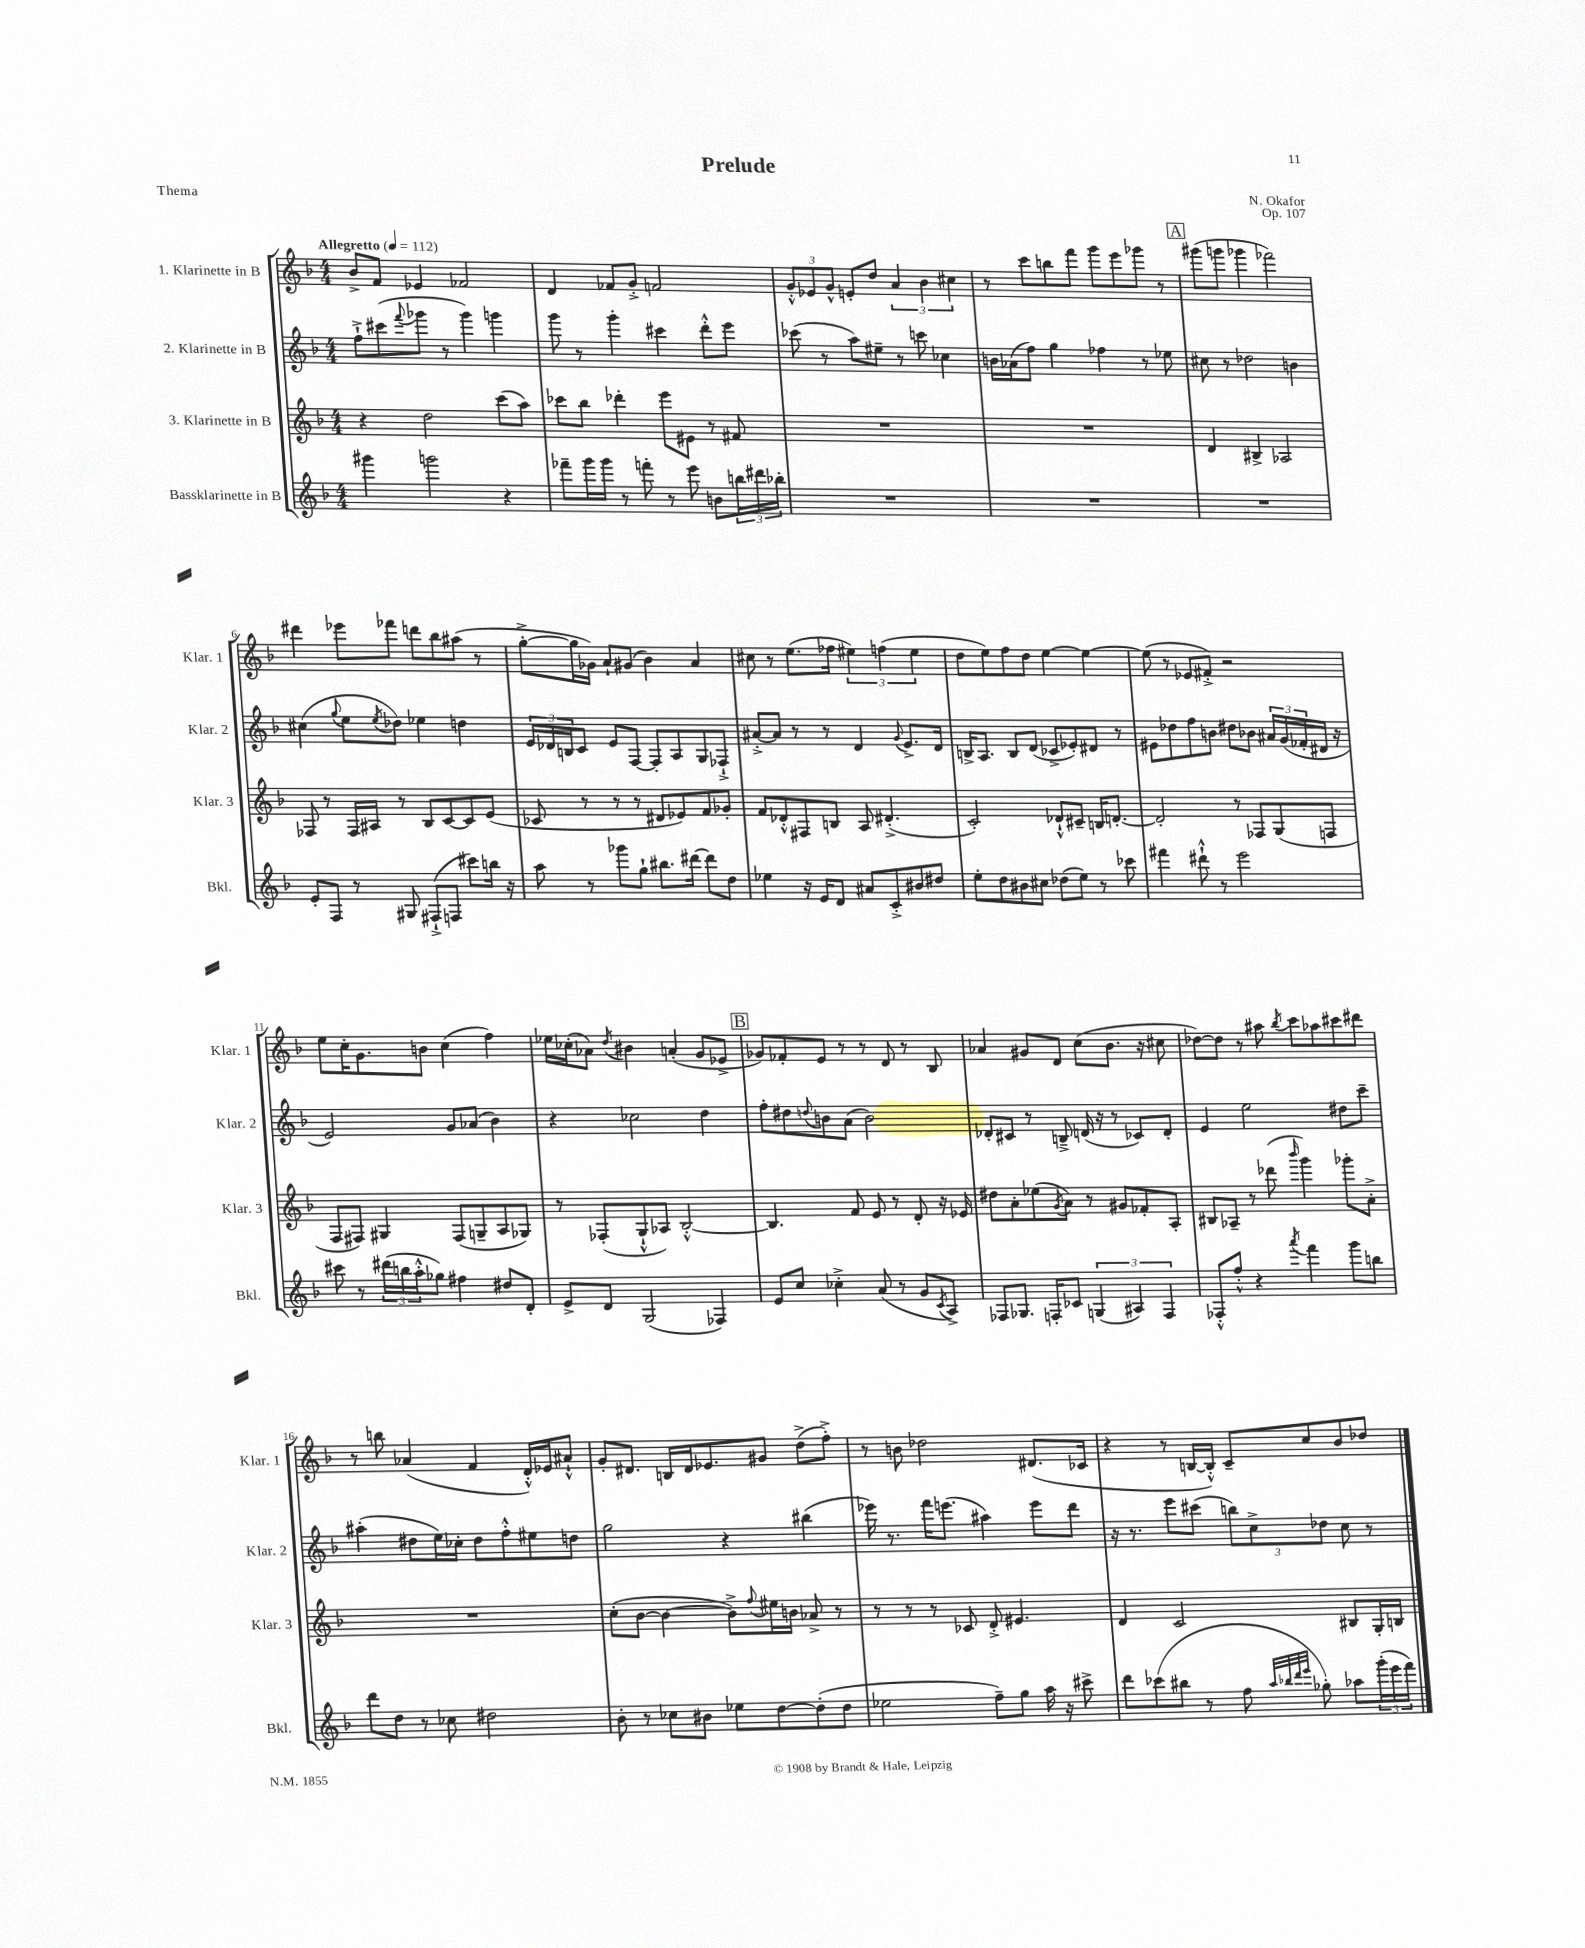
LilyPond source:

\header { title = "Prelude" composer = "N. Okafor" opus = "Op. 107" piece = "Thema" }
<<
\new StaffGroup <<
\new Staff = "s0" \with { instrumentName = "1. Klarinette in B" shortInstrumentName = "Klar. 1" } {
    \clef treble \key f \major \numericTimeSignature \time 4/4 \tempo "Allegretto" 4 = 112
    bes'8-> f'8 ees'4 fes'2 |
    d'4 fes'8 g'8-.-> f'2 |
    \tuplet 3/2 { g'8-.-^ ees'8 g'8-^ } e'8-. d''8 \tuplet 3/2 { a'4 bes'4 cis''4 } |
    r8 c'''8 b''8 f'''8 g'''8 e'''8 ges'''8 r8 |
    \mark \markup { \box "A" } gis'''8( g'''8 ges'''4 fes'''2) |
    dis'''4 ees'''8 fes'''8 d'''8 bes''8 ais''8( r8 |
    g''8~-.-> g''16 ges'16) a'8-! gis'8( bes'4) a'4 |
    cis''8 r8 e''8.( fes''16 \tuplet 3/2 { eis''4) f''4( eis''4 } |
    d''8 e''8) f''8 d''8 e''4~ e''4~ |
    e''8( r8 ees'8 fis'8-.->) r2 |
    e''8 c''16-. g'8. b'8 c''4( f''4) |
    ees''16 ces''16-.( aes'8) \acciaccatura { d''8 } bis'4 a'4-.( g'8 ees'8-> |
    \mark \markup { \box "B" } ges'8) fes'8-. e'8 r8 r8 d'8 r8 bes8 |
    aes'4 gis'8 d'8 c''8( bes'8. r16 cis''8 |
    des''8~) des''8 r8 ais''8 \acciaccatura { bes''8 } c'''8 aes''8 cis'''8 dis'''8 |
    r8 b''8 aes'4( f'4 d'16-.-^) ees'16 ais'8-!-^ |
    g'8-. dis'8. b16 dis'16 ees'8. gis'8 d''8->( f''8-.->) |
    r8 b'8 des''2 dis'8.( ces'16 |
    r4 r8 b16~ b16-.-^) c'8-- c''8 bes'8 des''8 \bar "|." |
}
\new Staff = "s1" \with { instrumentName = "2. Klarinette in B" shortInstrumentName = "Klar. 2" } {
    \clef treble \key f \major \numericTimeSignature \time 4/4
    f''8-!-> cis'''8( \appoggiatura { f'''8 } ges'''8 r8 ges'''4) g'''4 |
    g'''8 r8 g'''4-. cis'''4 d'''8-.-^ e'''8 |
    ces'''8( r8 a''8) eis''8-- r8 c'''8 ces''4 |
    b'16 aes'16( f''8) g''4 fes''4 r8 ees''8 |
    \mark \markup { \box "A" } cis''8 r8 des''2 b'4 |
    cis''4( \appoggiatura { g''8 } e''8 \acciaccatura { e''8 } des''8) ees''4 d''4 |
    \tuplet 3/2 { e'16 des'16 b16 } c'8 e'8 f8~ f8-. a8 g8 fes8-!-> |
    ais'8~-.-> ais'8 r8 r8 d'4 \appoggiatura { g'8 } e'8.-> d'16 |
    b16-> a8. b8 d'8( ces'8-> ees'8-.) dis'8 r8 |
    eis'8 des''8 f''8 b'8 dis''8 bes'8 \tuplet 3/2 { ais'16 g'16( fes'16-. } dis'16 r16 |
    e'2) g'8 aes'8( bes'4) |
    r4 ces''2 d''4 |
    \mark \markup { \box "B" } f''8-. dis''8 \appoggiatura { d''8 } b'8 a'8( b'2) |
    des'8-. cis'8 r8 b8---> d'16( r16 r8 ces'8) d'8-. |
    e'4 e''2 dis''8 c'''8-- |
    ais''4-.( dis''8 e''16) ces''16-. dis''8 f''8-.-^ eis''8 d''8 |
    g''2 r4 bis''4( |
    ees'''16) r8. f'''16 e'''8.( ais''4) e'''8 d'''8 |
    r16 r8. e'''8 cis'''8( \tuplet 3/2 { b''8) c''8-> des''8 } c''8 r8 \bar "|." |
}
\new Staff = "s2" \with { instrumentName = "3. Klarinette in B" shortInstrumentName = "Klar. 3" } {
    \clef treble \key f \major \numericTimeSignature \time 4/4
    r4 d''2 c'''8( a''8) |
    ces'''8 bes''8 des'''4-. e'''8 eis'8 r8 fis'8 |
    R1 |
    R1 |
    \mark \markup { \box "A" } d'4 bis4-> aes2 |
    fes8 r8 fes16 ais16 r8 bes8 c'8~ c'8 e'8( |
    ces'8 r8 r8 r8 dis'8 ees'8) f'8 ges'8-. |
    f'8 des'8-.-^ fis8 b8 a8 dis'4.-.->( |
    c'2-.) des'8-!-^ cis'8-- b16 d'8.~-. |
    d'2-. r8 fes8 g8( f8 |
    f8 fis8) gis4 fis8( g8-- a8 ges8) |
    r8 fes8-.( g8-!-^ aes8) bes2~-.-^ |
    \mark \markup { \box "B" } bes4. f'8 e'8 r8 d'8-. r16 ees'16 |
    dis''8 a'8-. ees''8( \acciaccatura { g'8 } a'8) r8 gis'8 fes'8-. a8-. |
    bis8 aes8-- r8 des'''8( \grace { bes'''16 } g'''4) ges'''8-. a'8-.-> |
    R1 |
    c''8-.( bes'8~ bes'4~ bes'8->) \appoggiatura { f''8 } eis''16 b'16 aes'8-> r8 |
    r8 r8 r8 ces'8 d'8-.-> eis'4. |
    d'4 c'2 bis8 g16-. b16 \bar "|." |
}
\new Staff = "s3" \with { instrumentName = "Bassklarinette in B" shortInstrumentName = "Bkl." } {
    \clef treble \key f \major \numericTimeSignature \time 4/4
    gis'''4 g'''2 r4 |
    fes'''8-- g'''16 g'''16 r8 f'''8-. r8 e'''8 b'8 \tuplet 3/2 { b''16 dis'''16 bes''16-. } |
    R1 |
    R1 |
    \mark \markup { \box "A" } R1 |
    e'8-. f8 r8 gis8 fis8-!->( f8 cis'''8) b''16 r16 |
    a''8 r8 ges'''8 g''8-! bis''8. dis'''16~ dis'''8 d''8 |
    ees''4 r16 e'16 d'8 ais'8 c'8-.-> bis'8 dis''8 |
    e''8-. d''8 bis'8 cis''8 des''8( e''8) r8 ces'''8 |
    fis'''4 dis'''8-!-^ r8 e'''2 |
    cis'''8 r8 \tuplet 3/2 { dis'''16( b''16 a''16-.-^ } ges''8) fis''4 dis''8 d'8-. |
    e'8-> d'8 g2( fes4) |
    \mark \markup { \box "B" } e'8 c''8 ces''4-.-> a'8( r8 g'8 \acciaccatura { c'8 } a8->) |
    fes8 ges8. f16-. ces'8 \tuplet 3/2 { g4( ais4) f4 } |
    fes8-.-^ f''8-.-^ r4 \acciaccatura { a'''8 } f'''4 g'''8 b''8 |
    d'''8 d''8 r8 ces''8 dis''2 |
    bes'8-. r8 ces''8 bis'8 ees''8 d''8~ d''8-.( d''8 |
    ees''2 f''8--) g''8 a''16 r16 cis'''8-> |
    d'''8 ces'''8( bis''8 r8 f''8 \grace { a''32 bes''32 d'''32 e'''32 } ges''8-.) aes''8 \tuplet 3/2 { g'''16-.( e'''16 f'''16) } \bar "|." |
}
>>
>>
